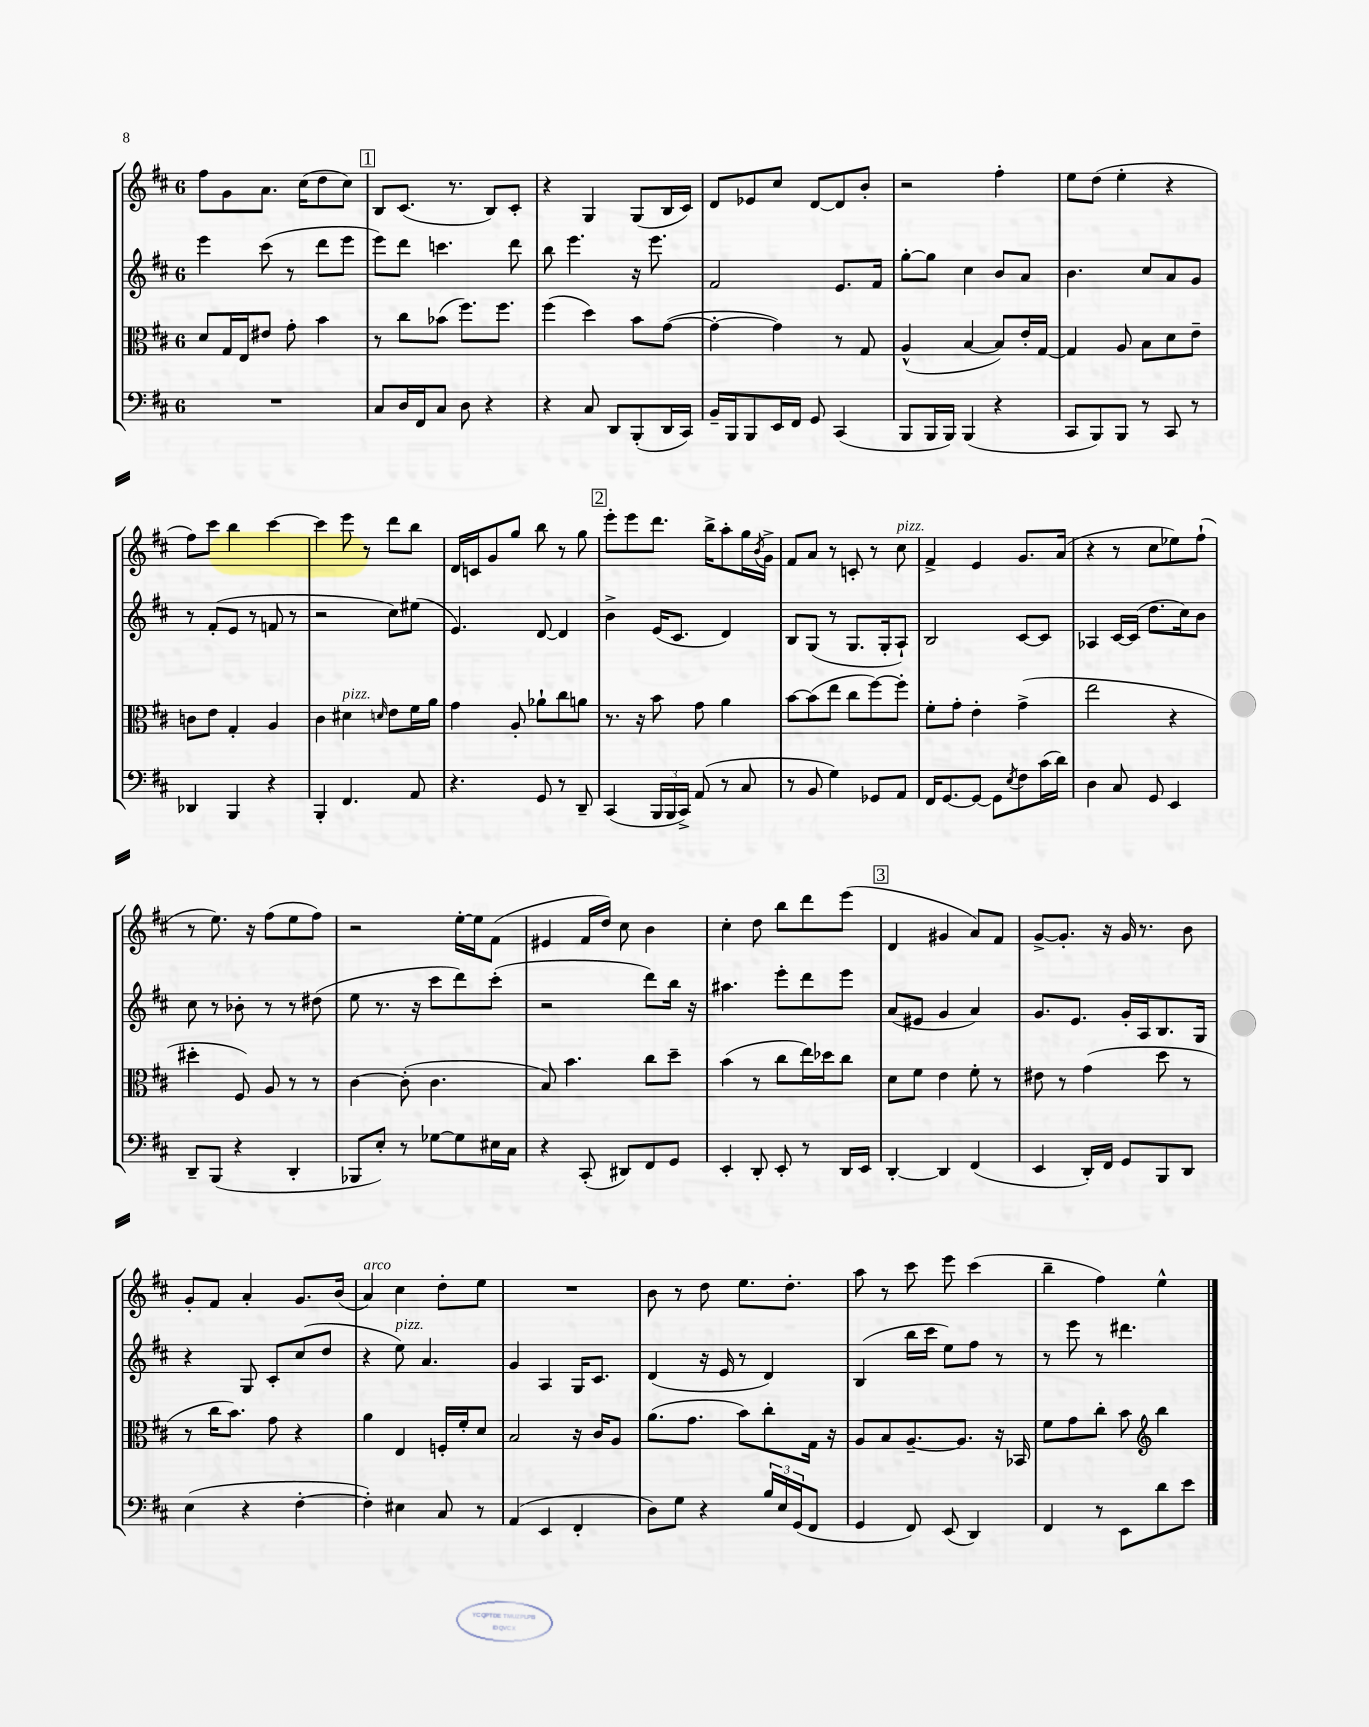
<<
\new StaffGroup <<
\new Staff = "s0" {
    \clef treble \key d \major \once \override Staff.TimeSignature.style = #'single-digit \time 6/8
    fis''8 g'8 a'8. cis''16( d''8 cis''8) |
    \mark \markup { \box "1" } b8 cis'8.( r8. b8) cis'8-. |
    r4 g4 g8( b16 cis'16) |
    d'8 ees'8 cis''8 d'8~ d'8 b'8-. |
    r2 fis''4-. |
    e''8 d''8( e''4-. r4 |
    fis''8) cis'''8 b''4 cis'''4~ |
    cis'''4 e'''8 r8 d'''8 b''8 |
    d'16 c'16 g'8 g''8 b''8 r8 g''8 |
    \mark \markup { \box "2" } e'''8-. e'''8 d'''8. b''16-> a''8-. g''16 \acciaccatura { b'8 } g'16-> |
    fis'8 a'8 r8 c'8-. r8 cis''8^\markup { \italic "pizz." } |
    fis'4-> e'4 g'8. a'16( |
    r4 r8 cis''8 ees''8) fis''8-!( |
    r8 e''8.) r16 fis''8( e''8 fis''8) |
    r2 e''16~-. e''16 fis'8( |
    eis'4 fis'16 d''16) cis''8 b'4 |
    cis''4-. d''8 b''8 d'''8 e'''8( |
    \mark \markup { \box "3" } d'4 gis'4 a'8) fis'8 |
    g'8~-> g'8.-. r16 g'16 r8. b'8 |
    g'8-. fis'8 a'4-. g'8. b'16( |
    a'4^\markup { \italic "arco" }) cis''4 d''8-. e''8 |
    R2. |
    b'8 r8 d''8 e''8. d''8.-. |
    a''8 r8 cis'''8 e'''8 cis'''4( |
    b''4-- fis''4) e''4-^ \bar "|." |
}
\new Staff = "s1" {
    \clef treble \key d \major \once \override Staff.TimeSignature.style = #'single-digit \time 6/8
    e'''4 cis'''8( r8 d'''8 e'''8 |
    \mark \markup { \box "1" } e'''8) d'''8 c'''4. d'''8 |
    b''8 e'''4. r16 e'''8. |
    fis'2 e'8. fis'16 |
    g''8~-. g''8 cis''4 b'8 a'8 |
    b'4. cis''8 a'8 g'8 |
    r8 fis'8-.( e'8 r8 f'8 r8 |
    r2 cis''8) eis''8( |
    e'4.) d'8~ d'4 |
    \mark \markup { \box "2" } b'4-> e'16( cis'8. d'4) |
    b8 g8( r8 g8. g16-. a8-!) |
    b2 cis'8~ cis'8 |
    aes4 cis'16~ cis'16( d''8. cis''16) b'8 |
    cis''8 r8 bes'8-. r8 r8 dis''8( |
    e''8 r8. r16 cis'''8 d'''8) cis'''8-.( |
    r2 d'''8) b''16 r16 |
    ais''4. e'''8-. d'''8 e'''8 |
    \mark \markup { \box "3" } a'8( eis'8 g'4 a'4) |
    g'8. e'8. g'16-. a16 b8. g16 |
    r4 g8 cis'8-. cis''8( d''8 |
    r4 e''8^\markup { \italic "pizz." }) a'4. |
    g'4 a4 g16 cis'8. |
    d'4( r16 e'16 r8 d'4) |
    b4( b''16 cis'''16 e''8) fis''8 r8 |
    r8 e'''8 r8 dis'''4. \bar "|." |
}
\new Staff = "s2" {
    \clef alto \key d \major \once \override Staff.TimeSignature.style = #'single-digit \time 6/8
    d'8 g16 e16 eis'8 g'8-. b'4 |
    \mark \markup { \box "1" } r8 cis''8 bes'8( fis''8.) fis''8. |
    fis''4( d''4) b'8 g'8~( |
    g'4~-. g'4) r8 g8 |
    a4-^( b4~ b8) e'16-. g16~ |
    g4 a8 b8 d'8 e'8-- |
    c'8 e'8 g4-. a4 |
    cis'4 dis'4^\markup { \italic "pizz." } \grace { d'16 } e'8 fis'16 a'16 |
    g'4 a8-. aes'8-! cis''8 a'8 |
    \mark \markup { \box "2" } r8. r16 b'8 g'8 a'4 |
    b'8~ b'8( e''8 cis''8 fis''8~) fis''8-. |
    fis'8-. g'8-. e'4-. g'4->( |
    e''2 r4 |
    dis''4-. fis8) a8 r8 r8 |
    cis'4~ cis'8-.( cis'4. |
    b8) b'4. cis''8 d''8-- |
    b'4( r8 cis''8 e''16) des''16 cis''8 |
    \mark \markup { \box "3" } d'8 fis'8 e'4 fis'8-. r8 |
    eis'8 r8 g'4( d''8 r8 |
    r8 cis''16 b'8.) g'8 r4 |
    a'4 e4 f16-. fis'16-. d'8 |
    b2 r16 cis'16 a8 |
    a'8.( g'8. b'8) cis''8-. g16 r16 |
    a8 b8 a8.~-- a8. r16 bes,16 |
    fis'8 g'8 cis''8-. b'8 \clef treble b''4 \bar "|." |
}
\new Staff = "s3" {
    \clef bass \key d \major \once \override Staff.TimeSignature.style = #'single-digit \time 6/8
    R2. |
    \mark \markup { \box "1" } cis8 d16 fis,16 cis8 d8 r4 |
    r4 cis8 d,8 b,,8-.( d,16 cis,16) |
    b,16-- b,,16 b,,8 e,16 fis,16 g,8 cis,4( |
    b,,8 b,,16 b,,16) b,,4( r4 |
    cis,8 b,,8) b,,8 r8 cis,8 r8 |
    des,4 b,,4 r4 |
    b,,4-. fis,4. a,8 |
    r4. g,8 r8 d,8-- |
    \mark \markup { \box "2" } cis,4( \tuplet 3/2 { b,,16 b,,16 cis,16->) } a,8( r8 cis8 |
    r8 b,8 g4) ges,8 a,8 |
    fis,16 g,8.~ g,8~ g,8 \acciaccatura { e8 } fis8 cis'16( d'16) |
    d4 cis8 g,8 e,4 |
    d,8-- b,,8( r4 d,4-. |
    bes,,8 e8-.) r8 ges8~ ges8 eis16 cis16 |
    r4 cis,8-.( dis,8) fis,8 g,8 |
    e,4-. d,8-. e,8-. r8 d,16 e,16 |
    \mark \markup { \box "3" } d,4~-. d,4 fis,4( |
    e,4 d,16-.) fis,16 g,8 b,,8 d,8 |
    e4( r4 fis4~-. |
    fis4-.) eis4 cis8 r8 |
    a,4( e,4 fis,4-. |
    d8) g8 r4 \tuplet 3/2 { b16 e16 g,16( } fis,8 |
    g,4 fis,8) e,8( d,4) |
    fis,4 r8 e,8 d'8 e'8 \bar "|." |
}
>>
>>
\layout { \context { \Score \remove "Bar_number_engraver" } }
